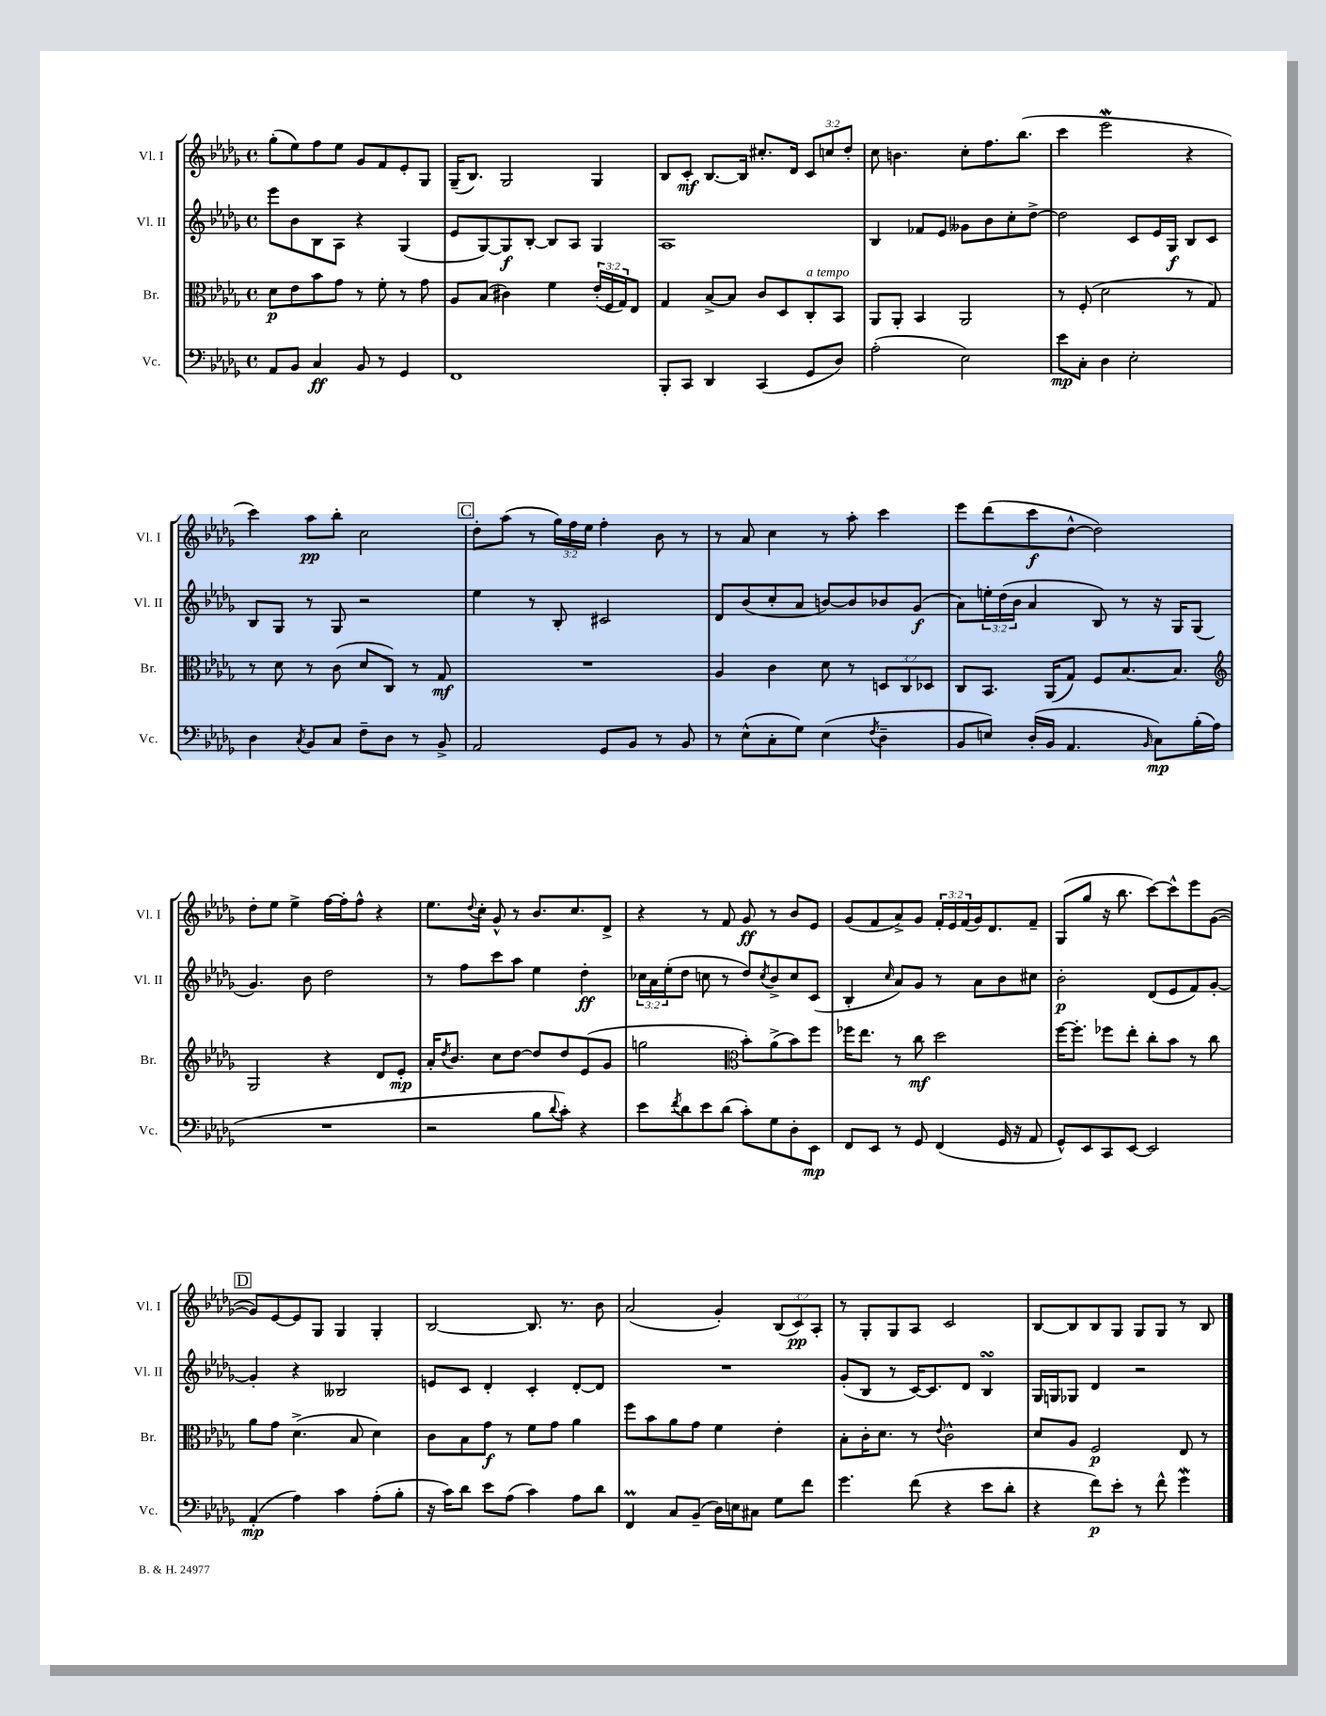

**kern	**dynam	**kern	**dynam	**kern	**dynam	**kern	**dynam
*part4	*part4	*part3	*part3	*part2	*part2	*part1	*part1
*staff4	*staff4	*staff3	*staff3	*staff2	*staff2	*staff1	*staff1
*I"Vc.	*	*I"Br.	*	*I"Vl. II	*	*I"Vl. I	*
*I'Vc.	*	*I'Br.	*	*I'Vl. II	*	*I'Vl. I	*
*clefF4	*	*clefC3	*	*clefG2	*	*clefG2	*
*k[b-e-a-d-g-]	*	*k[b-e-a-d-g-]	*	*k[b-e-a-d-g-]	*	*k[b-e-a-d-g-]	*
*M4/4	*	*M4/4	*	*M4/4	*	*M4/4	*
*met(c)	*	*met(c)	*	*met(c)	*	*met(c)	*
=104	=104	=104	=104	=104	=104	=104	=104
8AA-/L	.	8d-\L	p	8eee-\L	.	(8gg-'\L	.
8BB-/J	.	8e-\	.	8b-\	.	8ee-\)	.
4C/	ff	8b-\	.	8B-\	.	8ff\	.
.	.	8g-\J	.	8A-\J	.	8ee-\J	.
8BB-/	.	8r	.	4r	.	8g-/L	.
8r	.	8f'\	.	.	.	8f/	.
4GG-/	.	8r	.	(4G-/	.	8e-'/	.
.	.	8g-\	.	.	.	8G-/J	.
=105	=105	=105	=105	=105	=105	=105	=105
1FF	.	8A-/L	.	8e-/L	.	(16G-~/KL	.
.	.	.	.	.	.	8.B-/J)	.
.	.	(8B-/J	.	[8G-/)	.	.	.
.	.	4c#X\)	.	8G-/]	f	2G-/	.
.	.	.	.	[8B-'/J	.	.	.
.	.	4f\	.	8B-/L]	.	.	.
.	.	.	.	8A-/J	.	.	.
.	.	(24e-'/LL	.	4G-/	.	4G-/	.
.	.	24F/	.	.	.	.	.
.	.	24G-/J)	.	.	.	.	.
.	.	8E-/J	.	.	.	.	.
=106	=106	=106	=106	=106	=106	=106	=106
8BBB-'/L	.	4G-/	.	1A-	.	8B-/L	.
8CC/J	.	.	.	.	.	8c'/J	mf
4DD-/	.	[8B-^/L	.	.	.	[8.B-/L	.
.	.	8B-/J]	.	.	.	.	.
.	.	.	.	.	.	16B-/Jk]	.
(4CC/	.	8c/L	.	.	.	8.cc#X'/L	.
.	.	8D-/	.	.	.	.	.
.	.	.	.	.	.	16d-/Jk	.
!	!	!LO:TX:a:i:t=a tempo	!	!	!	!	!
8GG-/L	.	8C'/	.	.	.	12c/L	.
.	.	.	.	.	.	12ccn/	.
8D-/J)	.	8BB-/J	.	.	.	.	.
.	.	.	.	.	.	12dd-'/J	.
=107	=107	=107	=107	=107	=107	=107	=107
(2A-'\	.	8AA-/L	.	4B-/	.	8cc\	.
.	.	8AA-'/J	.	.	.	4.bn\	.
.	.	4BB-/	.	8f-X/L	.	.	.
.	.	.	.	8e-/J	.	.	.
2E-\)	.	2AA-/	.	8g--X\L	.	8cc'\L	.
.	.	.	.	8b-\	.	8.ff\	.
.	.	.	.	8cc'\	.	.	.
.	.	.	.	.	.	(8.bb-\J	.
.	.	.	.	[8dd-^\J	.	.	.
=108	=108	=108	=108	=108	=108	=108	=108
8e-\L	mp	8r	.	2dd-\]	.	4ccc\	.
8C'\J	.	(8F'/	.	.	.	.	.
4D-\	.	2d-\	.	.	.	2eee-W\	.
2E-'\	.	.	.	8c/L	.	.	.
.	.	.	.	16e-/L	.	.	.
.	.	.	.	16G-/JJ	f	.	.
.	.	8r	.	8B-/L	.	4r	.
.	.	8G-/)	.	8c/J	.	.	.
!!LO:LB:g=z
=109	=109	=109	=109	=109	=109	=109	=109
4D-\	.	8r	.	8B-/L	.	4ccc\)	.
.	.	8d-\	.	8G-/J	.	.	.
8qC/	.	.	.	.	.	.	.
8BB-/L	.	8r	.	8r	.	8aa-\L	pp
8C/J	.	(8c\	.	8G-/	.	8bb-'\J	.
8F~\L	.	8d-/L	.	2r	.	2cc\	.
8D-\J	.	8C/J)	.	.	.	.	.
8r	.	8r	.	.	.	.	.
8BB-^/	.	8G-/	mf	.	.	.	.
!!LO:REH:place=s1:t=C
=110	=110	=110	=110	=110	=110	=110	=110
2AA-/	.	1r	.	4ee-\	.	8dd-'\L	.
.	.	.	.	.	.	(8aa-\J	.
.	.	.	.	8r	.	8r	.
.	.	.	.	8B-'/	.	24gg-\LL)	.
.	.	.	.	.	.	24ff\	.
.	.	.	.	.	.	24ee-\JJ	.
8GG-/L	.	.	.	2c#X/	.	4ff'\	.
8BB-/J	.	.	.	.	.	.	.
8r	.	.	.	.	.	8b-\	.
8BB-/	.	.	.	.	.	8r	.
=111	=111	=111	=111	=111	=111	=111	=111
8r	.	4A-/	.	8d-/L	.	8r	.
(8E-^^\L	.	.	.	(8b-/	.	8a-/	.
8C'\	.	4c\	.	8cc'/	.	4cc\	.
8G-\J)	.	.	.	8a-/J	.	.	.
(4E-\	.	8d-\	.	[8bn/L)	.	8r	.
.	.	8r	.	8b/]	.	8aa-'\	.
8qF/	.	.	.	.	.	.	.
4D-~\	.	12Dn/L	.	8b-X/	.	4ccc\	.
.	.	12C/	.	.	.	.	.
.	.	.	.	(8g-/J	f	.	.
.	.	12D-X/J	.	.	.	.	.
=112	=112	=112	=112	=112	=112	=112	=112
8BB-/L	.	8C/L	.	8a-\L)	.	8eee-\L	.
8En/J)	.	8.BB-/J	.	24een'\L	.	(8ddd-\	.
.	.	.	.	(24dd-\	.	.	.
.	.	.	.	24b-\JJ	.	.	.
(16D-'/LL	.	.	.	4a-/	.	8ccc\	f
16BB-/JJ	.	(16AA-/KL	.	.	.	.	.
4.AA-/	.	8G-/J)	.	.	.	[8dd-^^\J	.
.	.	8F/L	.	8B-/)	.	2dd-\])	.
.	.	[8.B-/	.	8r	.	.	.
16qqBB-/	.	.	.	.	.	.	.
8C\L)	mp	.	.	16r	.	.	.
.	.	8.B-/J]	.	16G-/KL	.	.	.
(16B-'\L	.	.	.	(8G-/J	.	.	.
16A-\JJ	.	.	.	.	.	.	.
!!LO:LB:g=z
=113	=113	=113	=113	=113	=113	=113	=113
*	*	*clefG2	*	*	*	*	*
1r	.	2G-/	.	4.g-/)	.	8dd-'\L	.
.	.	.	.	.	.	8ee-\J	.
.	.	.	.	.	.	4ee-^\	.
.	.	.	.	8b-\	.	.	.
.	.	4r	.	2dd-\	.	[16ff\LL	.
.	.	.	.	.	.	16ff'\J]	.
.	.	.	.	.	.	8ff^^\J	.
.	.	8d-/L	.	.	.	4r	.
.	.	8e-'/J	mp	.	.	.	.
=114	=114	=114	=114	=114	=114	=114	=114
2r	.	16a-'/KL	.	8r	.	8.ee-\L	.
.	.	8qdd-/	.	.	.	.	.
.	.	8.b-/J	.	.	.	.	.
.	.	.	.	8ff\L	.	.	.
.	.	.	.	.	.	8qqdd-/	.
.	.	.	.	.	.	16cc'\Jk	.
.	.	8cc\L	.	8ccc\	.	8g-^^/	.
.	.	[8dd-\J	.	8aa-\J	.	8r	.
8B-\L	.	8dd-/L]	.	4ee-\	.	8.b-/L	.
8qqd-/	.	.	.	.	.	.	.
8c'\J)	.	8dd-/	.	.	.	.	.
.	.	.	.	.	.	8.cc/	.
4r	.	(8e-/	.	4dd-'\	ff	.	.
.	.	8g-/J	.	.	.	8d-^/J	.
=115	=115	=115	=115	=115	=115	=115	=115
8e-\L	.	2ggn\	.	24cc-X\LL	.	4r	.
.	.	.	.	24a-\	.	.	.
.	.	.	.	(24ee-'\J	.	.	.
8qf/	.	.	.	.	.	.	.
8d-\	.	.	.	8dd-\J	.	.	.
8e-\	.	.	.	8ccn\	.	8r	.
(8d-\J	.	.	.	8r	.	8f/	.
*	*	*clefC3	*	*	*	*	*
8c'\L)	.	8b-'\L)	.	8dd-/L)	.	8g-/	ff
.	.	.	.	8qcc/	.	.	.
8G-\	.	(8a-^\	.	8b-^/	.	8r	.
8D-'\	.	8b-\)	.	8cc/	.	8b-/L	.
8EE-\J	mp	8ff\J	.	(8c/J	.	8e-/J	.
=116	=116	=116	=116	=116	=116	=116	=116
8FF/L	.	16ff-X\KL	.	4B-'/	.	(8g-/L	.
.	.	8.ee-\J	.	.	.	.	.
8EE-/J	.	.	.	.	.	8f/	.
.	.	.	.	16qqcc/	.	.	.
8r	.	8r	.	8a-/L)	.	8a-^/)	.
8GG-/	.	8cc\	mf	8g-/J	.	8g-/J	.
(4FF/	.	2dd-\	.	8r	.	24f'/LL	.
.	.	.	.	.	.	24e-/	.
.	.	.	.	.	.	(24f/	.
.	.	.	.	8a-\L	.	16g-/J)	.
.	.	.	.	.	.	8.d-/	.
16GG-/	.	.	.	8b-\	.	.	.
16r	.	.	.	.	.	.	.
8AA-/	.	.	.	8cc#X\J	.	8f~/J	.
=117	=117	=117	=117	=117	=117	=117	=117
8GG-^^/L)	.	[16ff\KL	.	2b-'\	p	(8G-/L	.
.	.	8.ff'\J]	.	.	.	.	.
8EE-/	.	.	.	.	.	8gg-/J	.
8CC/	.	8ff-X\L	.	.	.	16r	.
.	.	.	.	.	.	8.bb-\	.
[8EE-/J	.	8ee-'\J	.	.	.	.	.
2EE-/]	.	8cc'\L	.	(8d-/L	.	[8ccc\L)	.
.	.	8b-\J	.	8e-/	.	8ccc^^\]	.
.	.	8r	.	8f/)	.	8eee-\	.
.	.	8cc\	.	[8g-'/J	.	([8g-\J	.
!!LO:LB:g=z
!!LO:REH:place=s1:t=D
=118	=118	=118	=118	=118	=118	=118	=118
(4AA-'/	mp	8a-\L	.	4g-'/]	.	8g-/L])	.
.	.	8g-\J	.	.	.	[8e-/	.
4A-\)	.	(4.d-^\	.	4r	.	8e-/]	.
.	.	.	.	.	.	8G-/J	.
4c\	.	.	.	2B--X/	.	4G-/	.
.	.	8B-/	.	.	.	.	.
(8A-'\L	.	4d-\)	.	.	.	4G-'/	.
8B-'\J	.	.	.	.	.	.	.
=119	=119	=119	=119	=119	=119	=119	=119
16r	.	8c\L	.	8en/L	.	[2B-/	.
16c\KL)	.	.	.	.	.	.	.
8d-\J	.	8B-\	.	8c/J	.	.	.
8e-\L	.	8g-\J	f	4d-'/	.	.	.
(8A-\J	.	8r	.	.	.	.	.
4c\)	.	8f\L	.	4c'/	.	8.B-/]	.
.	.	8g-\J	.	.	.	.	.
.	.	.	.	.	.	8.r	.
8A-\L	.	4a-\	.	[8d-'/L	.	.	.
8d-\J	.	.	.	8d-/J]	.	8b-\	.
=120	=120	=120	=120	=120	=120	=120	=120
4FFm/	.	8ff\L	.	1r	.	(2a-/	.
.	.	8b-\	.	.	.	.	.
8C/L	.	8a-\	.	.	.	.	.
(8BB-~/J	.	8g-\J	.	.	.	.	.
16D-\LL)	.	4f\	.	.	.	4g-'/)	.
16En\J	.	.	.	.	.	.	.
8C#X\J	.	.	.	.	.	.	.
8G-\L	.	4e-'\	.	.	.	(12B-/L	.
.	.	.	.	.	.	12c/)	pp
8f\J	.	.	.	.	.	.	.
.	.	.	.	.	.	12A-'/J	.
=121	=121	=121	=121	=121	=121	=121	=121
4.g-\	.	8B-'\L	.	(8g-'/L	.	8r	.
.	.	16c'\K	.	8B-/J	.	8G-'/L	.
.	.	8.d-\J	.	.	.	.	.
.	.	.	.	8r	.	8G-/	.
(8f\	.	8r	.	[16c/KL)	.	8A-/J	.
.	.	.	.	8.c/]	.	.	.
.	.	8qqe-/	.	.	.	.	.
4r	.	2c^^\	.	.	.	2c/	.
.	.	.	.	8d-/J	.	.	.
8e-\L	.	.	.	4B-sSSS/	.	.	.
8d-'\J	.	.	.	.	.	.	.
=122	=122	=122	=122	=122	=122	=122	=122
4r	.	8d-/L	.	16G-/LL	.	[8B-/L	.
.	.	.	.	16Gn/J	.	.	.
.	.	8A-/J	.	8G-X/J	.	8B-/]	.
8f\L)	p	2F/	p	4d-/	.	8B-/	.
8e-'\J	.	.	.	.	.	8G-/J	.
8r	.	.	.	2r	.	8G-/L	.
8f^^\	.	.	.	.	.	8G-/J	.
4g-w\	.	8E-/	.	.	.	8r	.
.	.	8r	.	.	.	8B-/	.
==	==	==	==	==	==	==	==
*-	*-	*-	*-	*-	*-	*-	*-
